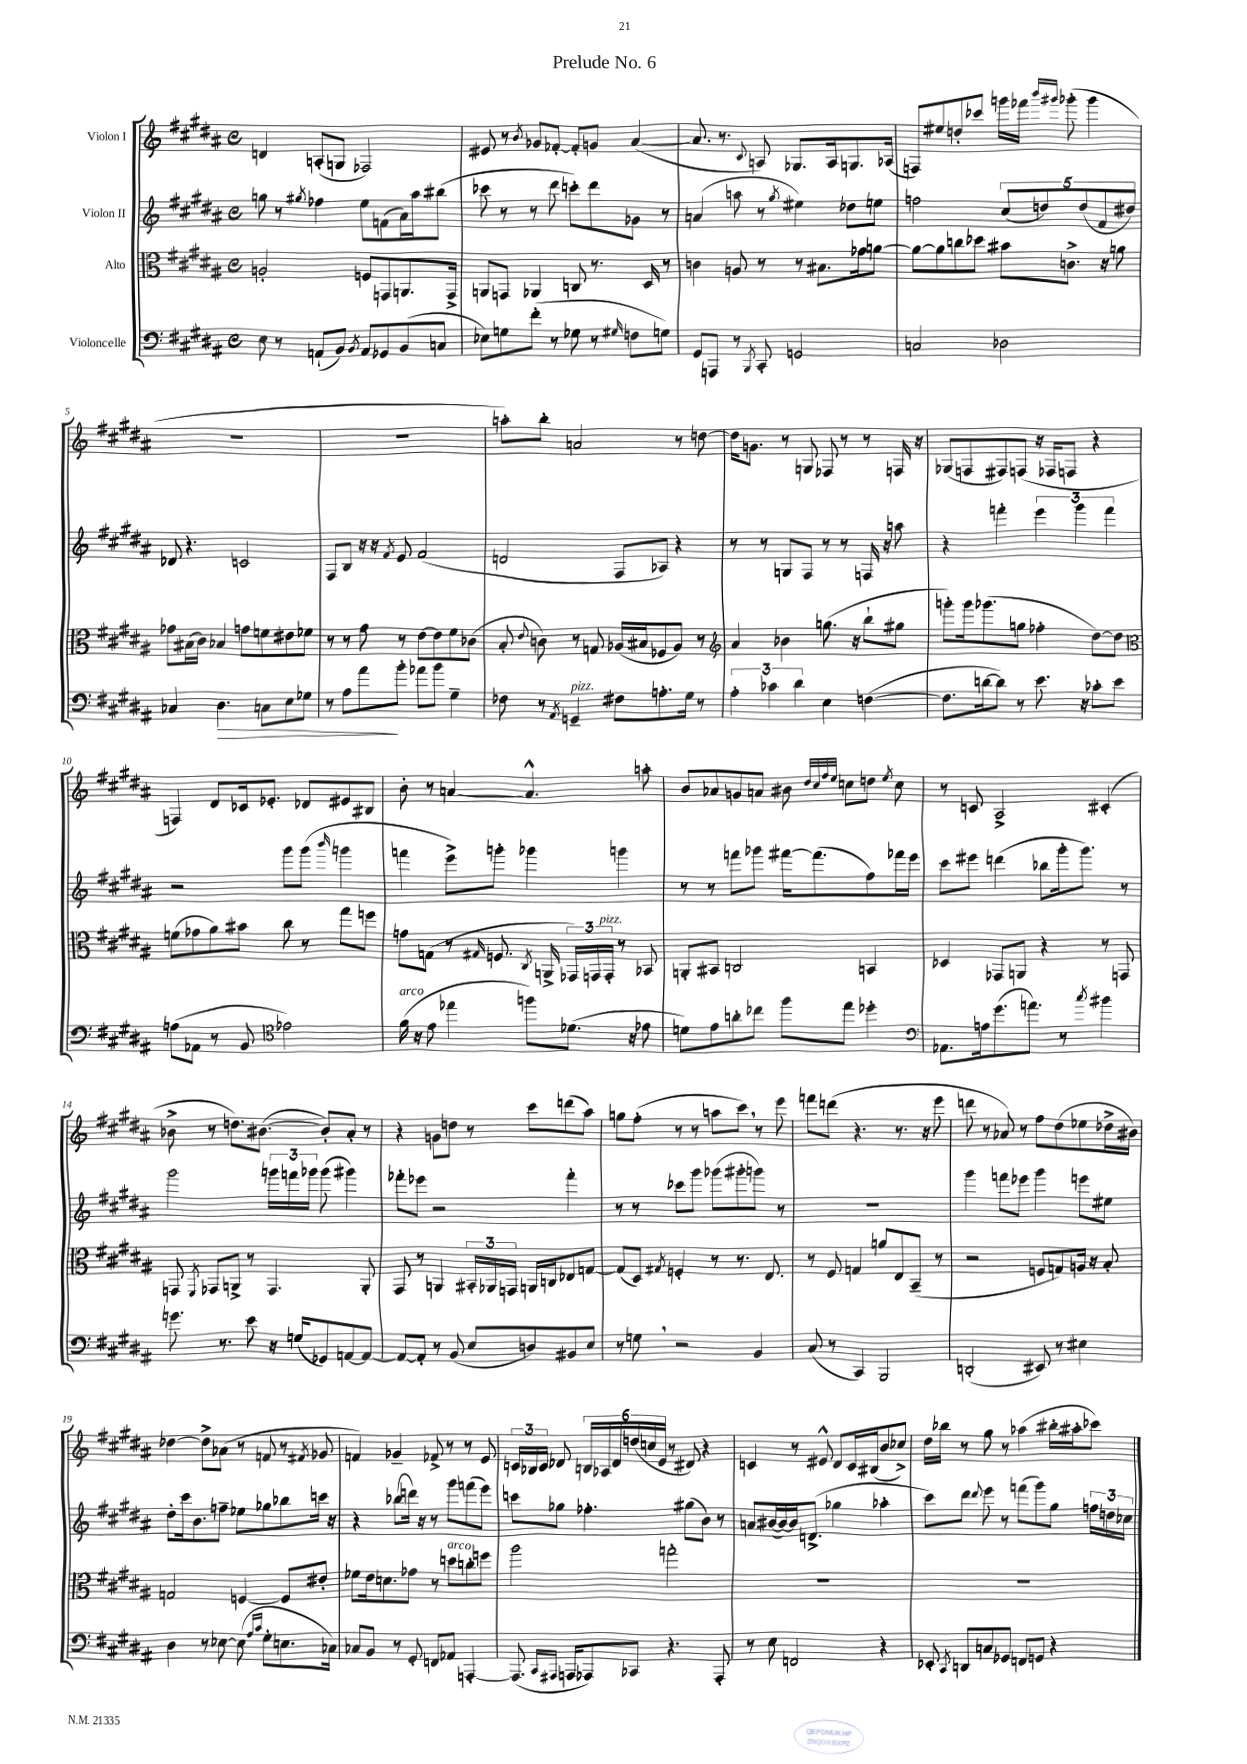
\header { title = "Prelude No. 6" }
<<
\new StaffGroup <<
\new Staff = "s0" \with { instrumentName = "Violon I" } {
    \clef treble \key b \major \defaultTimeSignature \time 4/4
    \autoBeamOff d'4 a8[-.( g8] fes2) |
    eis'8 r8 \acciaccatura { b'8 } ges'8[ fes'8]~-. fes'8[-. g'8] ais'4~( |
    ais'8. r8. \appoggiatura { cis'8 } a8) ges8.[ a16 g8. aes16]( |
    f8[) eis''8 d''8-. ces'''8] g'''16[ fes'''16] \grace { b'''16[ gis'''16] } ges'''8-.( ges'''4 |
    R1 |
    R1 |
    a''8[-.) b''8]-. a'2 r8 d''8~ |
    d''16[ g'8.] r8 g8 fes8 r8 r8 f16 r16 |
    ges8[( f8 fis8) f8]( r16 fes16[ f8] r4 |
    f4) dis'8[ ces'16 ees'8.]-. des'8[ eis'8 bis8] |
    b'8-. r8 a'4~ a'4.-^ a''8-. |
    b'8[ aes'8 g'8 a'8] bis'8 \grace { dis''32[ cis''32 fis''32 e''32] } c''8[ d''8] \acciaccatura { e''8 } c''8 |
    r8 c'8 ais2-> cis'4-.( |
    bes'8-> r8 d''8.[) bis'8.]~( bis'8[-.) ais'8]-. r8 |
    r4 g'8[ d''8] r8 cis'''8[ d'''8( ais''8]) |
    g''8[ fis''8]-.( r8 r8 a''8[ cis'''8]) \breathe r8 e'''8 |
    f'''8[ d'''8]( r4. r8. r16 e'''8 |
    d'''8 r8 aes'8) r8 fis''8[ dis''8( ees''8 des''16-> bis'16]) |
    des''4~ des''8[-> aes'8]( r8 f'8 r8 \acciaccatura { fis'8 } ges'8 |
    f'4) ges'4-- fes'8-> r8 r8 e'8 |
    \tuplet 3/2 { c'16[ bes16 c'16] } des'8 \tuplet 6/4 { b16[ aes16 des'16 d''16( c''16 e'16] } r8 dis'8) r4 |
    c'4 r8 eis'8-^ dis'8[ c'16 bis16( b'8 ces''8]->) |
    dis''16[ bes''16] r8 gis''8 r8 aes''4( bis''16[-. ais''16-. ces'''8]) \bar "|." |
}
\new Staff = "s1" \with { instrumentName = "Violon II" } {
    \clef treble \key b \major \defaultTimeSignature \time 4/4
    \autoBeamOff g''8 r8 \acciaccatura { gis''8 } fes''4 e''8[ f'8( ais'16) ais''16 bis''8]( |
    ces'''8 r8 r8 dis'''8 c'''8[-.) dis'''8 ges'8] r8 |
    a'4( a''8 r8 \acciaccatura { gis''8 } eis''4) des''8[ e''8] |
    f''2 \tuplet 5/4 { cis''8[( d''8) d''8( fis'8 dis''8]) } |
    des'8 r4. c'2 |
    fis8[ b8] r16 r16 \acciaccatura { fis'8 } e'8 fis'2( |
    d'2 fis8[ aes8]) r4 |
    r8 r8 g8[ fis8] r8 r8 f16 r16 a''8 |
    r4 f'''4-. \tuplet 3/2 { e'''4 gis'''4 f'''4 } |
    r2 gis'''8[ gis'''8]( \grace { b'''16 } g'''4 |
    f'''4 e'''8[->) g'''8]-. ges'''4 g'''4 |
    r8 r8 f'''8[ ges'''8] fis'''16[~ fis'''8.( fis''8) fes'''16 e'''16] |
    cis'''8[ eis'''8] d'''4( bes''8[ gis'''16-. gis'''8.]) r8 |
    gis'''2 \tuplet 3/2 { g'''16[ f'''16 ges'''16] } ges'''8( gis'''4) |
    fes'''8[-. ees'''8] r2 fes'''4-. |
    r8 r8 ces'''8[ gis'''8] ges'''8[( gis'''8-. g'''8]) r8 |
    R1 |
    gis'''4 f'''8[ ees'''8] gis'''4 e'''8[ eis''8] |
    dis''8[-. cis'''16 b'8. f''8]-- ees''8[ ges''8 bes''8 c'''16] r16 |
    r4 bes''8[( d'''16]) r16 r8 gis'''8[ f'''8( e'''8]) |
    c'''8[ ges''8] fes''4.-. gis''8[( b'8]) r8 |
    a'8[ bis'16~( bis'16~) bis'16 d'8.]->( ges''4 aes''4-. |
    cis'''8[) dis'''8] \appoggiatura { dis'''8 } e'''8 r8 f'''8[( gis'''8) gis''8] \tuplet 3/2 { f''16[ d''16 ces''16] } \bar "|." |
}
\new Staff = "s2" \with { instrumentName = "Alto" } {
    \clef alto \key b \major \defaultTimeSignature \time 4/4
    \autoBeamOff a2-. f8[ g,8 a,8. g,16]-> |
    a,8[ g,8] aes,4 c8 r8. dis16 r8 |
    c'4 a8 r8 r8 bis8.[ ges'16 a'8]~ |
    a'8[~ a'8 c''8 des''8] bis'8[ c'8.]-> r16 a'8 |
    ges'8[ bis16( cis'16]) bes4 g'8[ f'8 eis'8 fes'8] |
    r8 r8 gis'8 r8 e'8[~ e'8 fis'8 ces'8]( |
    b8-. \appoggiatura { e'8 } c'8) r8 g8 aes16[( bis16 fes8 aes8]) r8 |
    \clef treble ais'4 bes'4 g''8.( r16 b''8[-! gis''8] |
    g'''8[-.) g'''16 ges'''8.( g''8] fes''4-. dis''8[~) dis''8] |
    \clef alto f'8[( ges'8 ais'8) bis'8] cis''8 r8 gis''8[ f''8] |
    g'8[ g8]( r8 \grace { gis16 } f8. \acciaccatura { cis8 } a,16-> \tuplet 3/2 { ges,16[) g,16 g,16]-.^\markup { \italic "pizz." } } r8 bes,8 |
    a,8[-. bis,8] c2 b,4 |
    des4 ges,8[ a,8] r4 r8 g,8 |
    g,8 \acciaccatura { fis,8 } ges,8[ a,8]-> r8 ges,4. a,8-. |
    gis,8 r8 a,4 \tuplet 3/2 { bis,16[-. aes,16 g,16] } a,16[ c16 ees8 g8]~ |
    g8[( dis8]) \acciaccatura { gis8 } f4-. r8 r8. e8. |
    r8 fis8 g4 a'8[ e8 b,8]--( r8 |
    r2 f8[ g8) a16] r16 b8-. |
    g2 f4~ f8[ eis'8]-. |
    fes'8[ e'16 d'8. ges'8] r8 d''8[^\markup { \italic "arco" } c''8-. f''8] |
    ais''2 g''2-. |
    R1 |
    R1 \bar "|." |
}
\new Staff = "s3" \with { instrumentName = "Violoncelle" } {
    \clef bass \key b \major \defaultTimeSignature \time 4/4
    \autoBeamOff e8 r8 a,8[-!( b,8]) \acciaccatura { b,8 } a,8[ ges,8 b,8( c8] |
    ees8[) g8 fis'8]-.( r8 ges8 r8 \grace { gis16 } f8[ g8]) |
    gis,8[ a,,8] r8 \acciaccatura { b,,8 } cis,8-. g,2 |
    c2 des2 |
    ces4 dis4.\> c8[ e8 ges8] |
    r8 ais8[ ais'8\! b'8]-. aes'8[ b'8] gis4-- |
    fes8 r8 \acciaccatura { ais,8 } g,4--^\markup { \italic "pizz." } fis8[ a8.-. gis16] r8 |
    \tuplet 3/2 { ais4-. ces'4 dis'4 } e4 f4~( |
    f8.[ d'16~ d'8]) r8 e'8. r16 ces'8[-. e'8] |
    a8[( aes,8] r8 b,8 \clef tenor ees'2) |
    fis'16^\markup { \italic "arco" }( r16 e'8 ees''4 f''8[) des'8.]( r16 ees'8 |
    d'8[) e'8 a'8-. ces''8] fis''8[ e''8] des''4-. |
    \clef bass aes,8.[ a16 gis'8.( a'8.]) r8 \acciaccatura { cis''8 } bis'4 |
    g'8. r8. e'8 r16 g16[( ges,8) a,8~ a,8]~ |
    a,8[~ a,8]-. r8 b,8( e8[ d8) bis,8 e8] |
    r8 g8 \breathe r2 b,4 |
    cis8( r8 cis,4) b,,2 |
    d,2-.( eis,8) r8 eis4 |
    dis4 r8 ees8~ ees8( \grace { ais16[ cis'16] } gis8[-. e8. ces16]) |
    ces8[ b,8] r8 gis,8-. f,8[ aes,8] a,,4~-. |
    a,,8.( \grace { cis,16[ ais,,16] } a,,16[ aes,,8) ces,8] r4. aes,,8-. |
    r8 e8 f,2 r4 |
    ees,8-. \acciaccatura { cis,8 } d,8[ c8 ges,8] f,8[ g,8] r4 \bar "|." |
}
>>
>>
